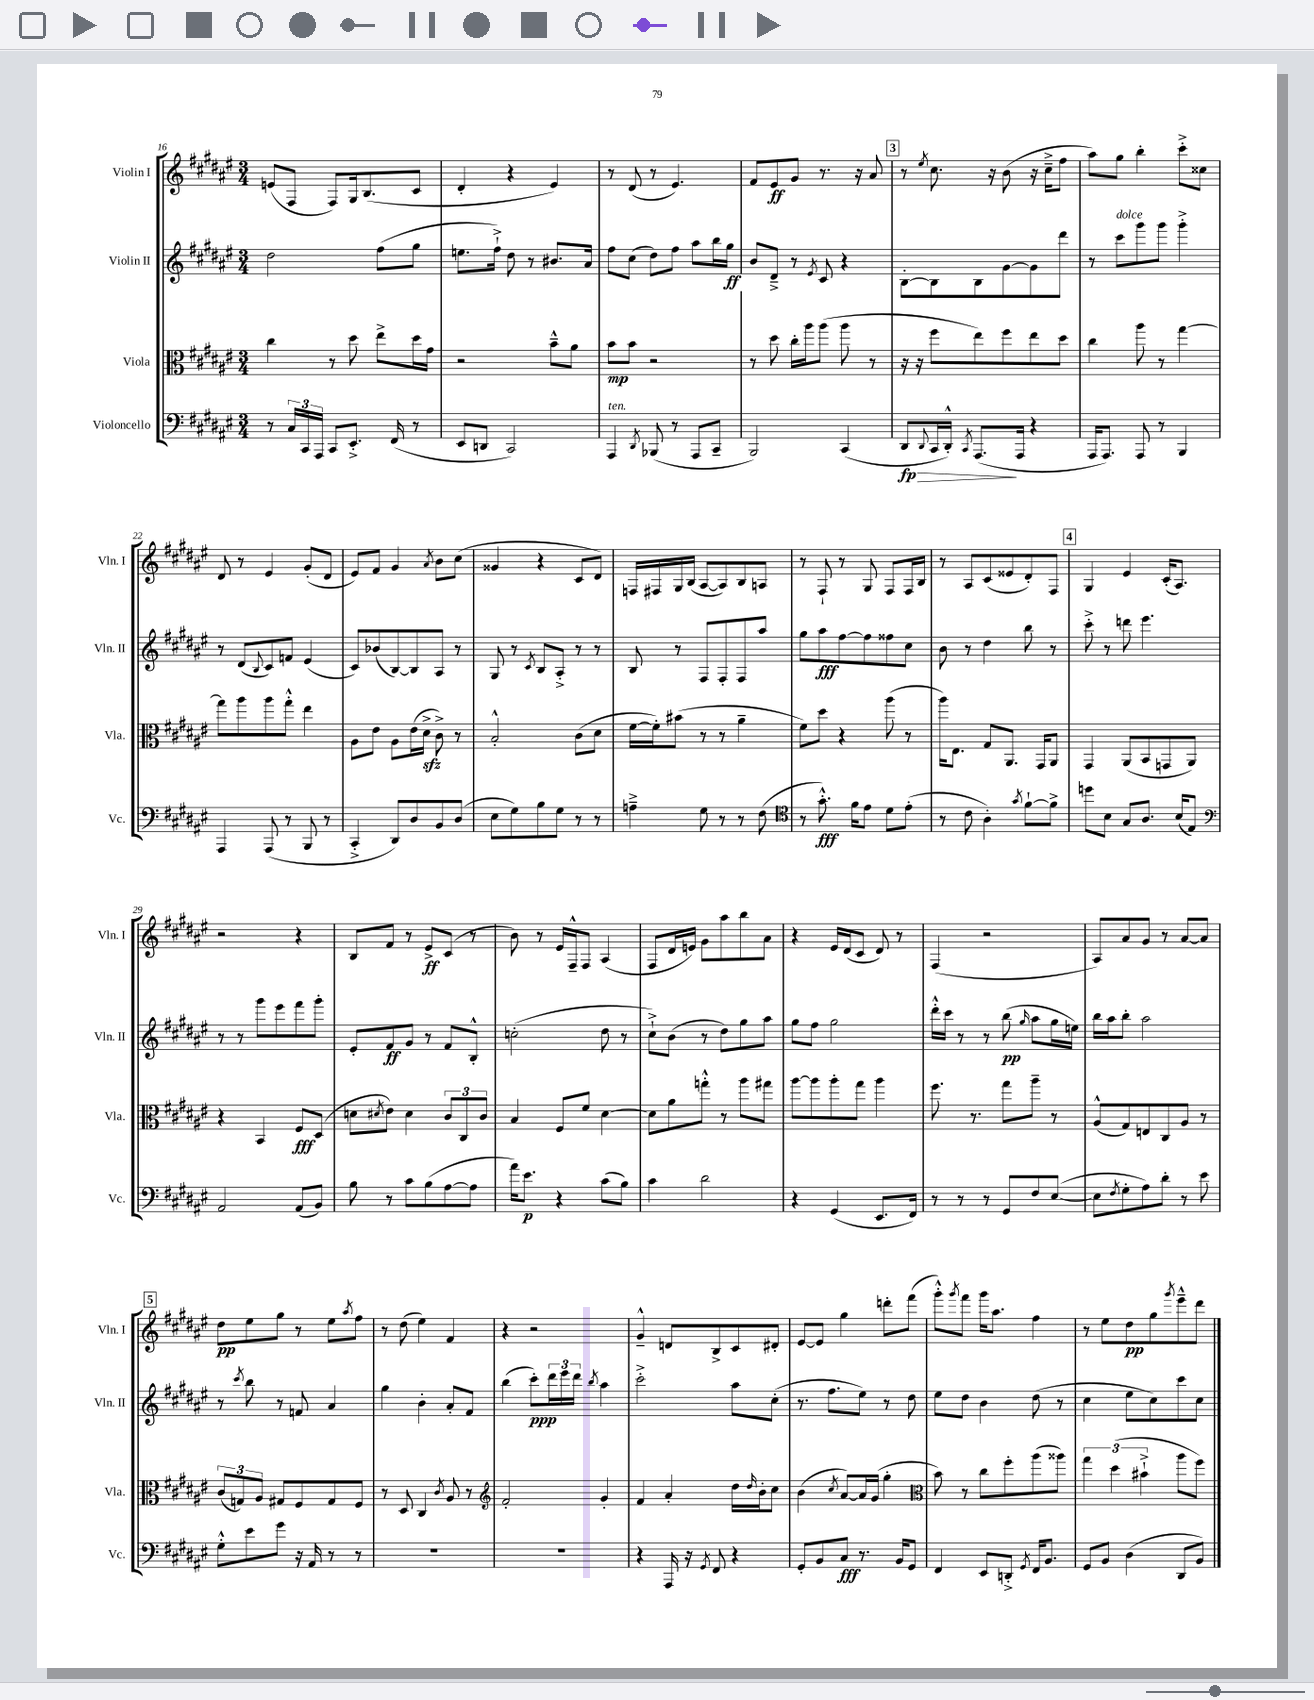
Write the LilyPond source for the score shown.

<<
\new StaffGroup <<
\new Staff = "s0" \with { instrumentName = "Violin I" shortInstrumentName = "Vln. I" } {
    \clef treble \key fis \major \numericTimeSignature \time 3/4
    e'8( fis8 fis8) gis16 b8.( cis'8 |
    dis'4-. r4 eis'4) |
    r8 dis'8( r8 eis'4.) |
    fis'8 eis'8\ff gis'8 r8. r16 ais'8 |
    \mark \markup { \box "3" } r8 \acciaccatura { eis''8 } cis''8. r16 b'8( r16 cis''16---> fis''8 |
    ais''8) gis''8 b''4-. cis'''8-.-> cisis''8 |
    dis'8 r8 eis'4 gis'8-.( dis'8 |
    eis'8) fis'8 gis'4 \acciaccatura { ais'8 } b'8 cis''8( |
    gisis'4 r4 cis'8 dis'8) |
    f16 fis16 gis16 b16( ais8~ ais8) b8 a8 |
    r8 fis8-! r8 gis8 fis8 fis16 b16 |
    r8 ais8 cis'8( eisis'8 dis'8-.) fis8 |
    \mark \markup { \box "4" } gis4 eis'4 cis'16-.( ais8.) |
    r2 r4 |
    b8 fis'8 r8 eis'8->\ff cis'8( r8 |
    b'8) r8 eis'16 fis16---^ fis8 ais4( |
    fis8 dis'16 e'16) gis'8 ais''8 b''8 ais'8 |
    r4 eis'16 dis'16( cis'8 dis'8) r8 |
    fis4( r2 |
    ais8) ais'8 gis'8 r8 ais'8~ ais'8 |
    \mark \markup { \box "5" } dis''8\pp eis''8 gis''8 r8 eis''8 \acciaccatura { ais''8 } fis''8 |
    r8 dis''8( eis''4) fis'4 |
    r4 r2 |
    gis'4---^ d'8 b8-> cis'8 dis'8-. |
    eis'8~ eis'8 gis''4 d'''8-. fis'''8( |
    gis'''8-.-^) \acciaccatura { gis'''8 } fis'''8 gis'''16 ais''8. fis''4 |
    r8 eis''8 dis''8\pp gis''8 \acciaccatura { gis'''8 } eis'''8---^ dis'''8 \bar "|." |
}
\new Staff = "s1" \with { instrumentName = "Violin II" shortInstrumentName = "Vln. II" } {
    \clef treble \key fis \major \numericTimeSignature \time 3/4
    dis''2 fis''8( gis''8 |
    e''8. fis''16-!->) dis''8 r8 bis'8. ais'16 |
    fis''8 cis''8( dis''8) fis''8 ais''8 b''16 gis''16\ff |
    b'8 dis'8---> r8 \acciaccatura { eis'8 } cis'8 r4 |
    \mark \markup { \box "3" } b8~-. b8 b8 gis'8~ gis'8 dis'''8 |
    r8 cis'''8^\markup { \italic "dolce" } gis'''8 gis'''8 gis'''4-.-> |
    r8 dis'8( \appoggiatura { b8 } cis'8) f'8 eis'4( |
    cis'8) bes'8( b8~) b8 ais8 r8 |
    gis8 r8 \acciaccatura { cis'8 } b8 ais8-.-> r8 r8 |
    b8 r8 fis8 fis8-. fis8 ais''8 |
    gis''8 ais''8\fff fis''8~ fis''8 fisis''8 cis''8 |
    b'8 r8 dis''4 b''8 r8 |
    \mark \markup { \box "4" } cis'''8-.-> r8 d'''8 eis'''4. |
    r8 r8 gis'''8 eis'''8 fis'''8 gis'''8-. |
    eis'8-. fis'8\ff gis'8 r8 fis'8 b8-.-^ |
    c''2-.( dis''8 r8 |
    cis''8-!->) b'8( r8 dis''8) gis''8 ais''8 |
    gis''8 fis''8 gis''2 |
    dis'''16-.-^ cis'''16 r8 r8 b''8\pp( \grace { gis''16 } ais''8 gis''16 e''16) |
    b''16 ais''16 b''8-. ais''2 |
    \mark \markup { \box "5" } r8 \acciaccatura { cis'''8 } b''8 r8 f'8 ais'4 |
    gis''4 b'4-. ais'8-. fis'8 |
    b''4( cis'''8-.\ppp) \tuplet 3/2 { dis'''16 eis'''16 dis'''16 } \acciaccatura { b''8 } ais''4 |
    cis'''2-.-> ais''8 cis''8-.( |
    r8. fis''8. eis''8) r8 dis''8 |
    eis''8 dis''8 b'4 dis''8( r8 |
    cis''4 eis''8 cis''8) cis'''8 cis''8 \bar "|." |
}
\new Staff = "s2" \with { instrumentName = "Viola" shortInstrumentName = "Vla." } {
    \clef alto \key fis \major \numericTimeSignature \time 3/4
    cis''4 r8 dis''8 eis''8-> dis''16 gis'16 |
    r2 b'8---^ ais'8 |
    b'8\mp b'8 r2 |
    r8 dis''8 cis''16-. ais''16 ais''8( ais''8 r8 |
    \mark \markup { \box "3" } r16 r16 fis''8 eis''8) fis''8 eis''8 dis''8 |
    cis''4 ais''8 r8 gis''4~ |
    gis''8 ais''8 ais''8 gis''8-.-^ eis''4 |
    ais8 eis'8 ais8 eis'16( dis'16->\sfz cis'8->) r8 |
    b2-.-^ cis'8( dis'8 |
    fis'16~ fis'16-.) bis'8( r8 r8 ais'4-- |
    fis'8) dis''8 r4 ais''8( r8 |
    ais''16) eis8. gis8 ais,8. gis,16 ais,8 |
    \mark \markup { \box "4" } gis,4 ais,8( b,8 g,8 ais,8) |
    r4 b,4 fis8\fff dis8( |
    d'8 \acciaccatura { dis'8 } eis'8) dis'4 \tuplet 3/2 { cis'8 cis8 cis'8 } |
    b4 fis8 fis'8 dis'4~ |
    dis'8 ais'8 g''8-.-^ r8 ais''8 gis''8 |
    ais''8~ ais''8 ais''8-. gis''8 ais''4 |
    fis''8. r8. gis''8 ais''8-- r8 |
    ais8-^( gis8) e8 cis8 ais8 r8 |
    \mark \markup { \box "5" } \tuplet 3/2 { cis'8( g8) ais8 } gis8 fis8 gis8 fis8 |
    r8 dis8 cis4 \acciaccatura { cis'8 } ais8 r8 |
    \clef treble fis'2-. gis'4-. |
    fis'4 ais'4-. dis''16 \grace { dis''16 } b'16-. cis''8 |
    b'4( \acciaccatura { cis''8 } ais'8~) ais'16 gis'16( gis''4-. |
    \clef alto b'8) r8 cis''8 fis''8-. ais''8( aisis''8) |
    \tuplet 3/2 { gis''4 dis''4( bis'4-!-> } ais''8 fis''8) \bar "|." |
}
\new Staff = "s3" \with { instrumentName = "Violoncello" shortInstrumentName = "Vc." } {
    \clef bass \key fis \major \numericTimeSignature \time 3/4
    r8 \tuplet 3/2 { cis16 cis,16 ais,,16 } cis,8 eis,8.-.-> fis,16( r8 |
    eis,8 d,8 cis,2) |
    ais,,4^\markup { \italic "ten." } \acciaccatura { dis,8 } bes,,8( r8 ais,,8 cis,8-- |
    b,,2) cis,4( |
    \mark \markup { \box "3" } dis,8\fp\> \appoggiatura { dis,8 } cis,16 dis,16-.-^) \acciaccatura { cis,8 } ais,,8.\!( ais,,16 r4 |
    ais,,16 ais,,8.) ais,,8 r8 b,,4 |
    ais,,4 ais,,8( r8 b,,8 r8 |
    cis,4-.-> dis,8) dis8 b,8 dis8( |
    eis8 gis8) b8 gis8 r8 r8 |
    a4---> gis8 r8 r8 fis8( |
    \clef tenor r8 gis'8.-.-^\fff) fis'16 eis'8 dis'8 eis'8-.( |
    r8 cis'8 ais4-.) \acciaccatura { gis'8 } fis'8~-! fis'8-> |
    \mark \markup { \box "4" } d''8 b8 gis8 ais8. b16( eis8) |
    \clef bass ais,2 ais,8( b,8) |
    b8 r8 cis'8 b8( ais8~ ais8 |
    ais'16) eis'8.\p r4 cis'8( b8) |
    cis'4 dis'2 |
    r4 gis,4( eis,8. fis,16) |
    r8 r8 r8 gis,8 fis8 eis8~( |
    eis8 \acciaccatura { fis8 } gis8-. ais8) dis'8-. r8 eis'8 |
    \mark \markup { \box "5" } gis8-.-^ eis'8 gis'8 r16 ais,16 r8 r8 |
    R2. |
    R2. |
    r4 ais,,16 r16 \acciaccatura { gis,8 } fis,8 r4 |
    gis,8-. b,8 cis8\fff r8. b,16 gis,8 |
    fis,4 eis,8 d,8-.-> \acciaccatura { gis,8 } fis,16 b,8. |
    gis,8 b,8 dis4( dis,8 b,8) \bar "|." |
}
>>
>>
\layout { \context { \Score currentBarNumber = #16 } }
